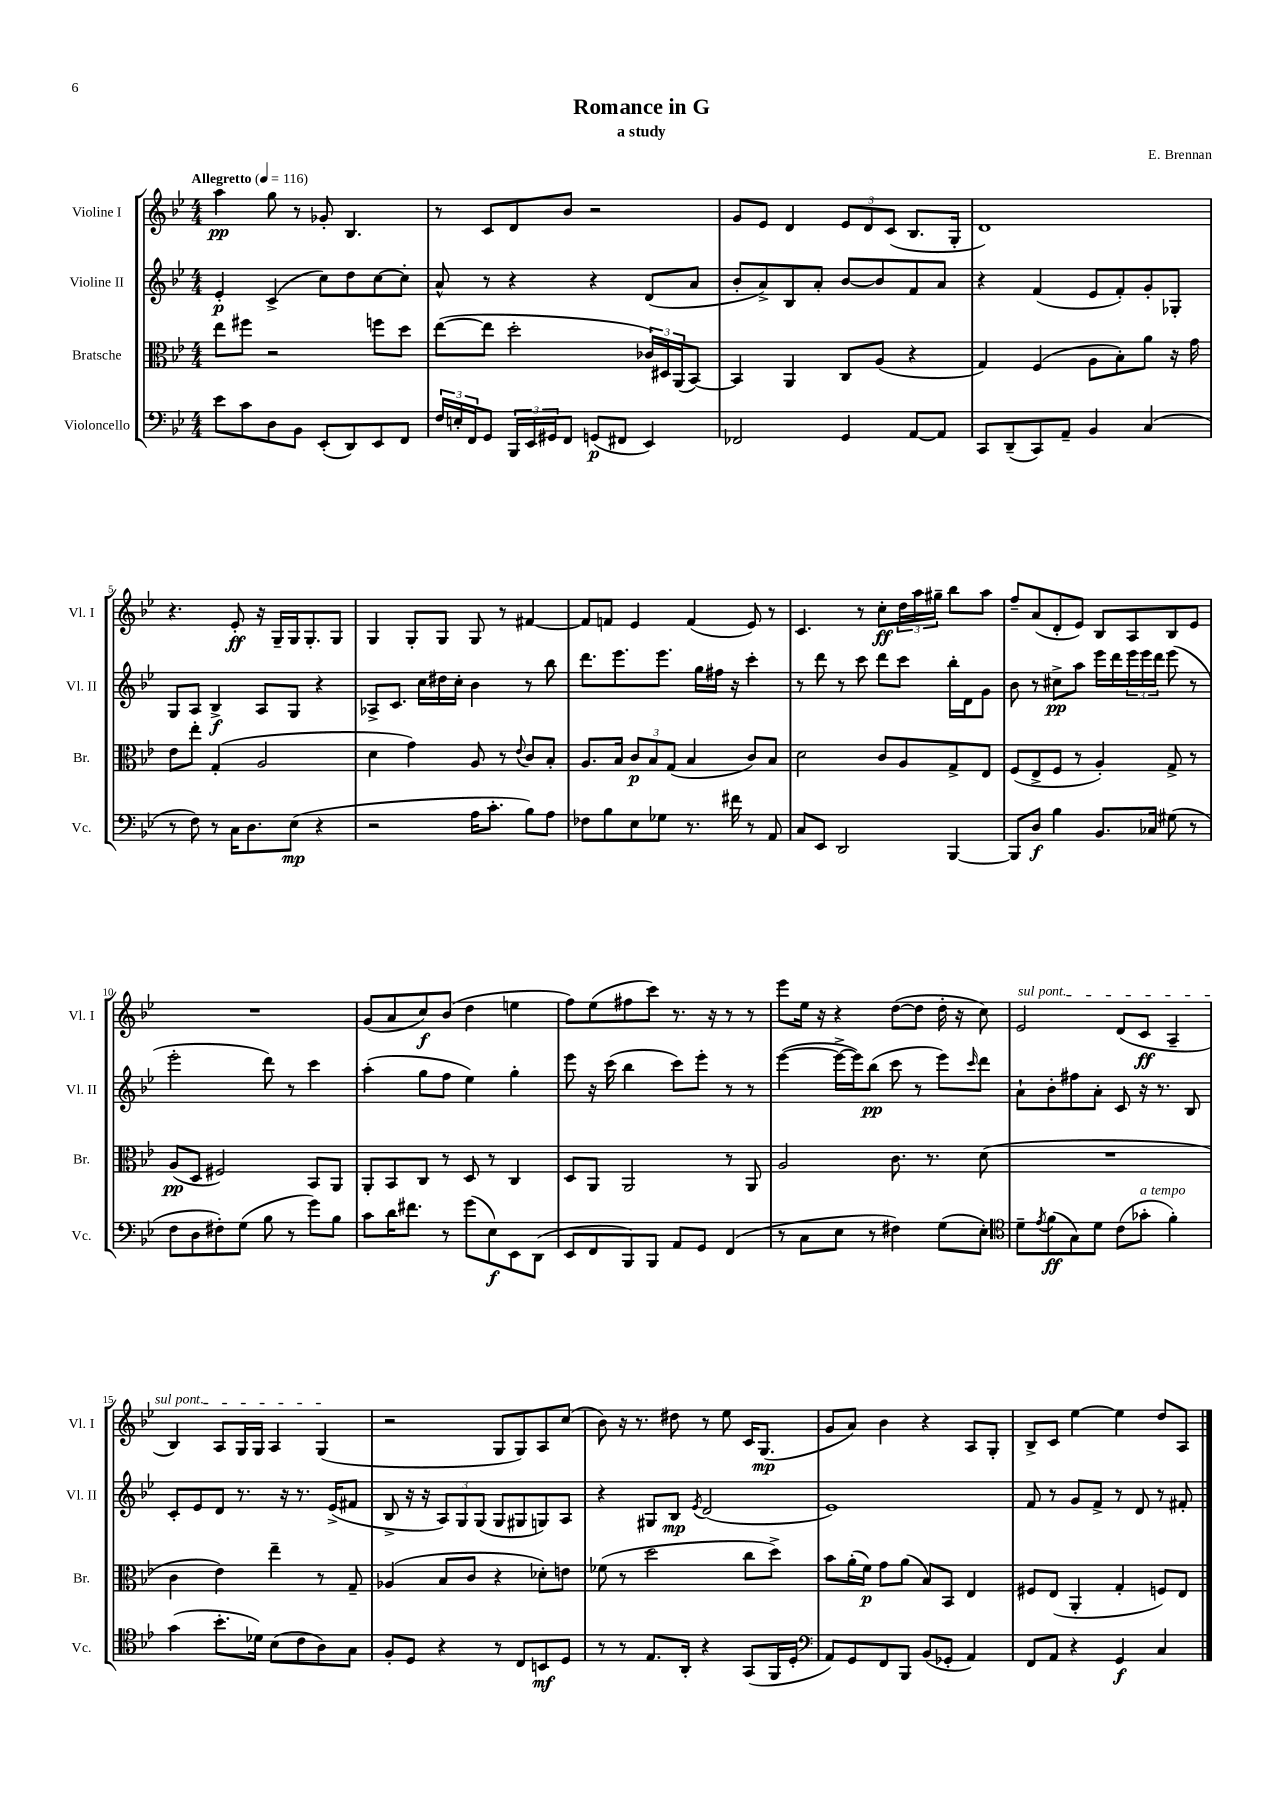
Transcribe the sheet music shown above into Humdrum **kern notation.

**kern	**kern	**kern	**kern
*staff4	*staff3	*staff2	*staff1
*clefF4	*clefC3	*clefG2	*clefG2
*k[b-e-]	*k[b-e-]	*k[b-e-]	*k[b-e-]
*M4/4	*M4/4	*M4/4	*M4/4
*MM116	*MM116	*MM116	*MM116
8e-	8ee-	4e-'	4aa
8c	8ff#	.	.
8D	2r	(4c^	8gg
8BB-	.	.	8r
(8EE-'	.	8cc)	8g-'
8DD)	.	8dd	4.B-
8EE-	8ff	[8cc	.
8FF	8dd	8cc']	.
=	=	=	=
24F	([8ee-	8a^^	8r
24E'	.	.	.
24FF	.	.	.
8GG	8ee-]	8r	8c
24BBB-	2dd'	4r	8d
24EE-	.	.	.
24GG#	.	.	.
8FF	.	.	8b-
(8GG	.	4r	2r
8FF#	.	.	.
4EE-)	24c-)	(8d	.
.	24D#	.	.
.	(24AA	.	.
.	[8BB-)	8a	.
=	=	=	=
2FF-	4BB-]	8b-'	8g
.	.	8a^)	8e-
.	4AA	8B-	4d
.	.	8a'	.
4GG	8C	[8b-	12e-
.	.	.	12d
.	(8A	8b-]	.
.	.	.	(12c
[8AA	4r	8f	8.B-
8AA]	.	8a	.
.	.	.	16G'
=	=	=	=
8CC	4G)	4r	1d)
(8DD~	.	.	.
8CC)	(4F	(4f	.
8AA~	.	.	.
4BB-	8A	8e-	.
.	8B-')	8f')	.
(4C	8a	8g'	.
.	16r	8G-'	.
.	16g	.	.
=	=	=	=
8r	8e-	8G	4.r
8F)	8ee-'	8A	.
8r	(4G'	4B-^	.
16C	.	.	8e-'
8.D	.	.	.
.	2A	8A	16r
.	.	.	16G~
(8E-	.	8G	16G
.	.	.	8.G'
4r	.	4r	.
.	.	.	8G
=	=	=	=
2r	4d	8A-^	4G
.	.	8.c	.
.	4g)	.	8G'
.	.	16cc	.
.	.	16dd#	8G
.	.	16cc'	.
16A	8A	4b-	8G
8.c'	.	.	.
.	8r	.	8r
.	8qqe-	.	.
8B-)	8c	8r	[4f#
8A	8B-'	8bb-	.
=	=	=	=
8F-	8.A	8.ddd	8f#]
8B-	.	.	8f
.	16B-	8.eee-	.
8E-	12c	.	4e-
.	12B-	.	.
8G-	.	8.eee-	.
.	(12G	.	.
8.r	4B-	.	(4f
.	.	16gg	.
.	.	16ff#	.
16f#	.	16r	.
8r	8c)	4ccc'	8e-)
8AA	8B-	.	8r
=	=	=	=
8C	2d	8r	4.c
8EE-	.	8ddd	.
2DD	.	8r	.
.	.	8ccc	8r
.	8c	8ddd	8cc'
.	8A	8ccc	24dd
.	.	.	24aa
.	.	.	24gg#~
[4BBB-	8G^	16bb-'	8bb-
.	.	16d	.
.	8E-	8g	8aa
=	=	=	=
8BBB-]	(8F	8b-	8ff~
8D	8E-^	8r	(8a
4B-	8F	8cc#^	8d'
.	8r	8aa	8e-)
8.BB-	4A')	16eee-	8B-
.	.	16ddd	.
.	.	24eee-	8A
.	.	24eee-	.
16C-	.	.	.
.	.	24ddd	.
(8G#	8G^	(8eee-	8B-
8r	8r	8r	8e-
=	=	=	=
8F	(8A	2eee-'	1r
8D	8D	.	.
8F#')	2F#)	.	.
(8G	.	.	.
8B-	.	8ddd)	.
8r	.	8r	.
8g)	8BB-	4ccc	.
8B-	8AA	.	.
=	=	=	=
8c	8AA'	(4aa'	(8g
16d	8BB-	.	8a
8.f#	.	.	.
.	8C	8gg	8cc)
8r	8r	8ff	(8b-
(8g	8D	4ee-)	4dd
8E-)	8r	.	.
8EE-	4C	4gg'	4ee
(8DD	.	.	.
=	=	=	=
8EE-	8D	8eee-	8ff)
8FF	8AA	16r	(8ee-
.	.	(16ccc	.
8BBB-)	2AA	4bb-	8ff#
8BBB-	.	.	8ccc)
8AA	.	8ccc)	8.r
8GG	.	8eee-'	.
.	.	.	16r
(4FF	8r	8r	8r
.	8AA	8r	8r
=	=	=	=
8r	2A	([4eee-	8eee-
8C	.	.	16ee-
.	.	.	16r
8E-	.	16eee-^_	4r
.	.	16eee-])	.
8r	.	(8bb-	.
4F#)	8.c	8ccc	([8dd
.	.	8r	8dd]
.	8.r	.	.
(8G	.	8eee-)	16dd'
.	.	.	16r
.	.	16qqccc	.
8E-')	(8d	8ddd	8cc)
=	=	=	=
*clefC4	*	*	*
8d~	1r	8a`	2e-
8qe-	.	.	.
(8f	.	8b-'	.
8G)	.	8ff#	.
8d	.	8a'	.
(8c	.	8c	(8d
8g-'	.	16r	8c
.	.	8.r	.
4f')	.	.	4A~
.	.	8B-	.
=	=	=	=
(4g	4c	8c'	4B-)
.	.	8e-	.
8.b-'	4e-)	8d	8A
.	.	8.r	16G
16d-)	.	.	16G
(8B-	4ee-~	.	4A
.	.	16r	.
8c	.	8.r	.
8A)	8r	.	(4G
.	.	(16e-^	.
8G	8G~	8f#	.
=	=	=	=
8F'	(4A-	8B-^	2r
8D	.	16r	.
.	.	16r	.
4r	8B-	12A)	.
.	.	12G	.
.	8c	.	.
.	.	(12G	.
8r	4r	8G	8G
8C	.	8G#	8G)
8BB	8d-')	8G)	8A
8D	8e	8A	(8cc
=	=	=	=
8r	(8f-	4r	8b-)
8r	8r	.	16r
.	.	.	8.r
8.E-	2dd	8G#	.
.	.	8B-	8dd#
16AA'	.	.	.
.	.	8qe-	.
4r	.	(2d	8r
.	.	.	8ee-
(8GG	8cc	.	16c
.	.	.	(8.G
16FF	8dd^)	.	.
16D'	.	.	.
=	=	=	=
*clefF4	*	*	*
8AA)	8b-	1e-)	8g
8GG	(16a'	.	8a)
.	16f)	.	.
8FF	8g	.	4b-
8BBB-	(8a	.	.
(8BB-	8B-)	.	4r
8GG-'	8BB-	.	.
4AA)	4E-	.	8A
.	.	.	8G'
=	=	=	=
8FF	8F#	8f	8B-^
8AA	(8E-	8r	8c
4r	4AA'	8g	[4ee-
.	.	8f^	.
4GG	4G'	8r	4ee-]
.	.	8d	.
4C	8F)	8r	8dd
.	8E-	8f#'	8A
==	==	==	==
*-	*-	*-	*-
